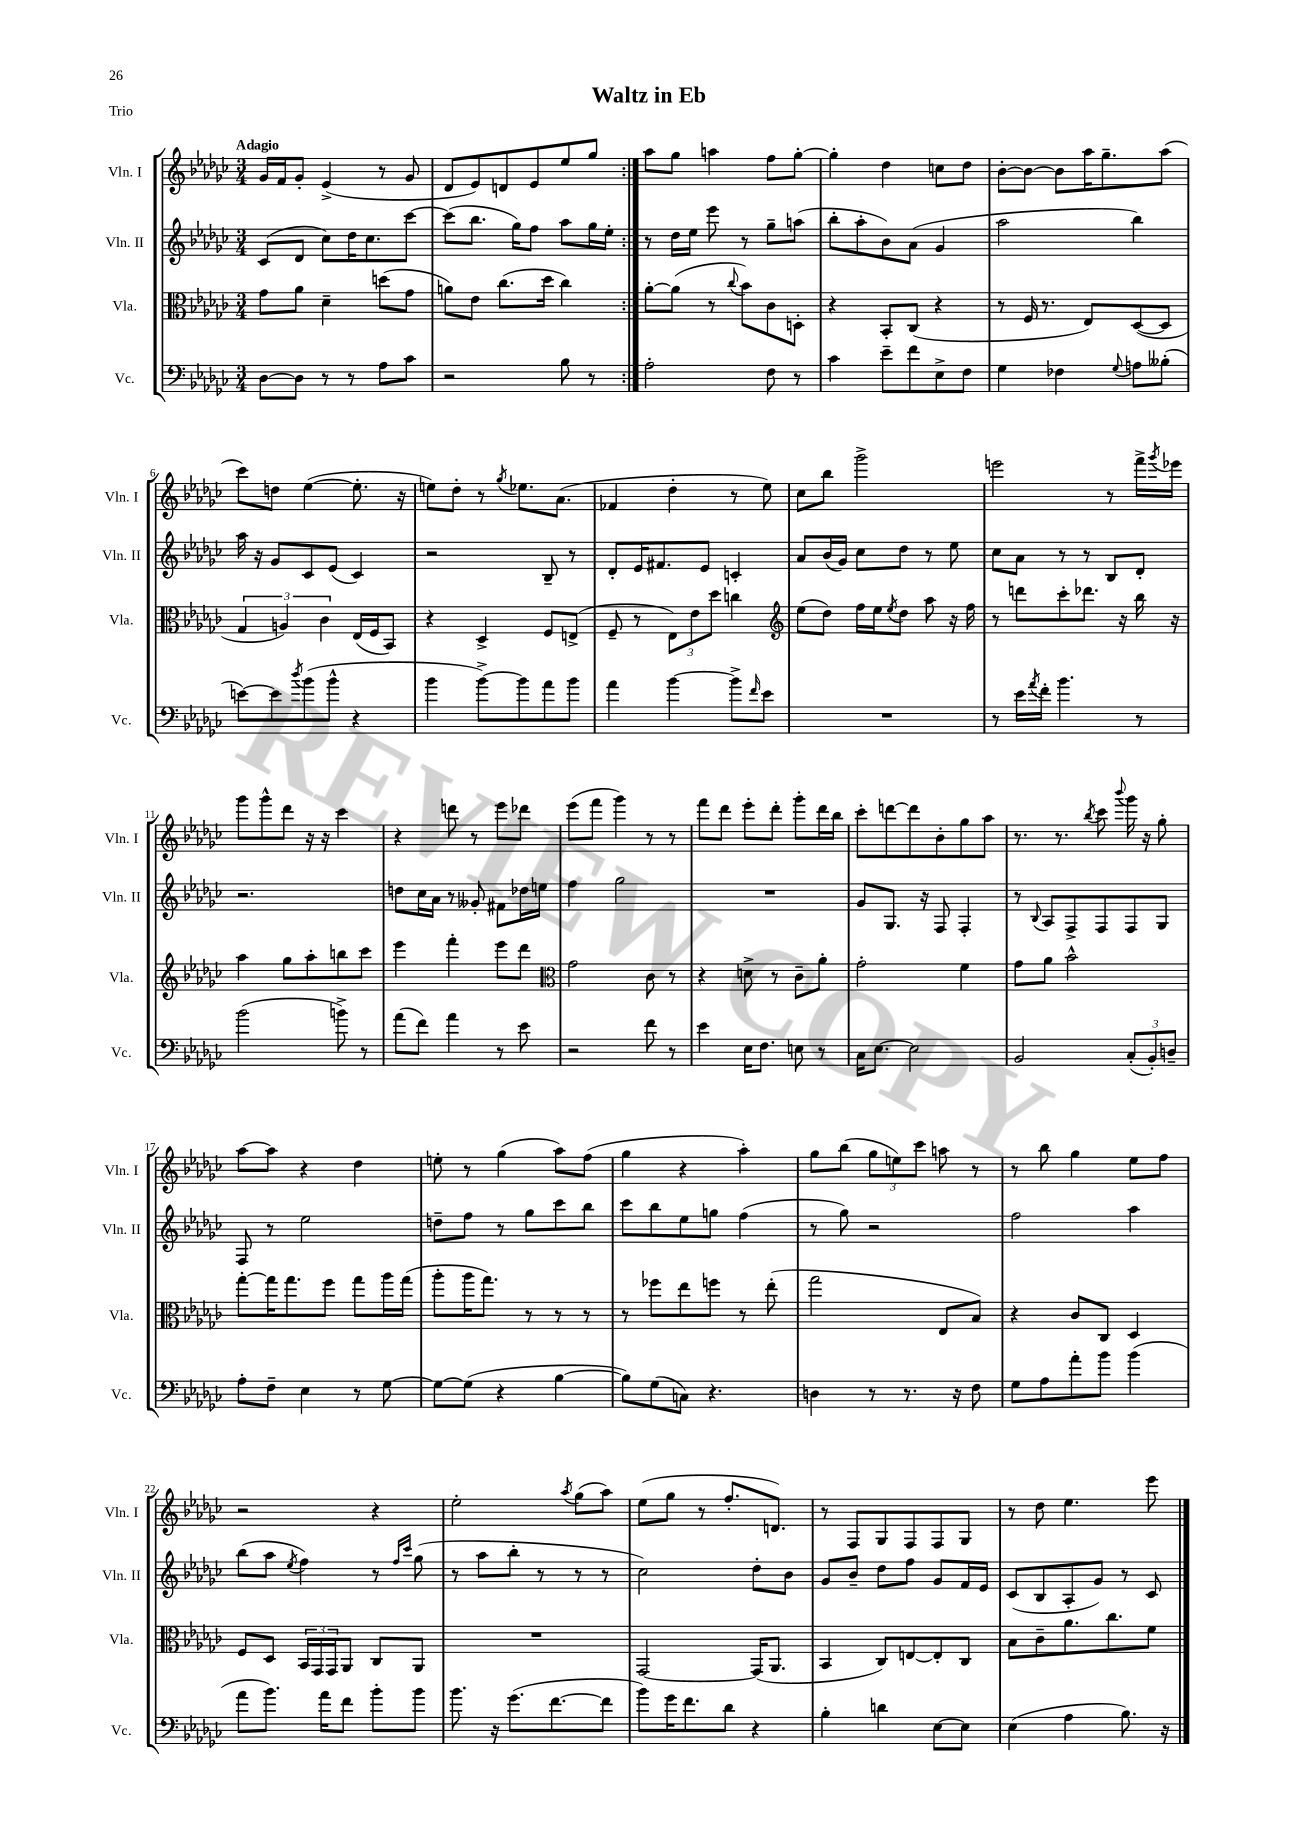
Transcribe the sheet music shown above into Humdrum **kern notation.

**kern	**kern	**kern	**kern
*part4	*part3	*part2	*part1
*staff4	*staff3	*staff2	*staff1
*I"Vc.	*I"Vla.	*I"Vln. II	*I"Vln. I
*I'Vc.	*I'Vla.	*I'Vln. II	*I'Vln. I
*clefF4	*clefC3	*clefG2	*clefG2
*k[b-e-a-d-g-c-]	*k[b-e-a-d-g-c-]	*k[b-e-a-d-g-c-]	*k[b-e-a-d-g-c-]
*M3/4	*M3/4	*M3/4	*M3/4
=1	=1	=1	=1
!	!	!	!LO:TX:a:B:t=Adagio
[8D-\L	8g-\L	(8c-/L	16g-/LL
.	.	.	16f/J
8D-\J]	8a-\J	8d-/J	8g-'/J
8r	4d-~\	8cc-\L)	(4e-^/
8r	.	16dd-\K	.
.	.	8.cc-\	.
8A-\L	(8ddn\L	.	8r
8c-\J	8g-\J	[8ccc-\J	8g-/
=2	=2	=2	=2
2r	8an\L)	(8ccc-\L]	8d-/L
.	8e-\J	8.bb-\J	8e-/)
.	(8.cc-\L	.	8dn/
.	.	16gg-\KL)	.
.	.	8ff\J	8e-/
.	16dd-\Jk	.	.
8B-\	4cc-\)	8aa-\L	8ee-/
8r	.	16gg-\L	8gg-/J
.	.	16ee-'\JJ	.
=3:|!	=3:|!	=3:|!	=3:|!
2A-'\	[8a-'\L	8r	8aa-\L
.	(8a-\J]	16dd-\LL	8gg-\J
.	.	16ee-\JJ	.
.	8r	8eee-\	4aan\
.	8qqcc-/	.	.
.	8b-\L)	8r	.
8F\	8c-\	8gg-~\L	8ff\L
8r	8Dn'\J	(8aan\J	[8gg-'\J
=4	=4	=4	=4
4c-\	4r	8bb-'\L	4gg-'\]
.	.	8aa-'\	.
8e-~\L	8BB-'/L	8b-\)	4dd-\
8f\	(8C-/J	(8a-\J	.
8E-^\	4r	4g-/	8ccn\L
8F\J	.	.	8dd-\J
=5	=5	=5	=5
4G-\	8r	2aa-\	[8b-'\L
.	16F/	.	8b-\J_
.	8.r	.	.
4F-X\	.	.	8b-\L]
.	8E-/L)	.	16aa-\K
.	.	.	8.gg-~\
8qqG-/	.	.	.
8An\L	([8D-/	4bb-\)	.
(8B--X'\J	8D-/J]	.	(8aa-\J
!!LO:LB:g=z
=6	=6	=6	=6
[8en\L)	6G-/	16aa-\	8ccc-\L)
.	.	16r	.
8e\]	.	8g-/L	8ddn\J
.	6An/)	.	.
8qdd-/	.	.	.
(8b-\	.	8c-/	([4ee-\
.	6c-\	.	.
8b-^^\J	.	(8e-/J	.
4r	(16E-/LL	4c-/)	8.ee-'\]
.	16F/J	.	.
.	8BB-/J)	.	.
.	.	.	16r
=7	=7	=7	=7
4b-\	4r	2r	8een\L)
.	.	.	8dd-'\J
[8b-^\L)	4D-^/	.	8r
.	.	.	8qgg-/
8b-\]	.	.	8.ee-X\L
8a-\	8F/L	8B-~/	.
.	.	.	(8.a-\J
8b-\J	(8En^/J	8r	.
=8	=8	=8	=8
4a-\	8F~/	8d-'/L	4f-X/
.	8r	16e-/K	.
.	.	8.f#X/	.
[4b-\	12E-\L)	.	4dd-'\
.	12e-\	.	.
.	.	8e-/J	.
.	12dd-\J	.	.
8b-^\L]	4ccn\	4cn'/	8r
16qqf/	.	.	.
8e-\J	.	.	8ee-\)
=9	=9	=9	=9
*	*clefG2	*	*
2.r	(8ee-\L	8a-/L	8cc-\L
.	8dd-\J)	(16b-/L	8bb-\J
.	.	16g-/JJ)	.
.	16ff\LL	8cc-\L	2ggg-^\
.	16ee-\J	.	.
.	8qee-/	.	.
.	8dd-\J	8dd-\J	.
.	8aa-\	8r	.
.	16r	8ee-\	.
.	16ff\	.	.
=10	=10	=10	=10
8r	8r	8cc-\L	2eeen\
16e-\LL	8dddn\L	8a-\J	.
8qa-/	.	.	.
16f'\JJ	.	.	.
4.b-\	8ccc-'\	8r	.
.	8.ddd-X\J	8r	.
.	.	8B-/L	8r
.	16r	.	.
8r	16bb-\	8d-'/J	16fff^\LL
.	.	.	8qggg-/
.	16r	.	16eee-X\JJ
!!LO:LB:g=z
=11	=11	=11	=11
(2b-\	4aa-\	2.r	8ggg-\L
.	.	.	8ggg-^^\
.	8gg-\L	.	8ddd-\J
.	8aa-'\	.	16r
.	.	.	16r
8bn^\)	8bbn\	.	4ccc-\
8r	8ccc-\J	.	.
=12	=12	=12	=12
(8a-\L	4eee-\	8ddn\L	4r
8f\J)	.	16cc-\L	.
.	.	16a-\JJ	.
4a-\	4fff'\	8r	8dddn\
.	.	8g--X'/	8r
8r	8eee-\L	8f#X\L	8eee-\L
8e-\	8ddd-\J	16dd-X\L	8ddd-X\J
.	.	16een\JJ	.
=13	=13	=13	=13
*	*clefC3	*	*
2r	2g-\	4ff\	(8eee-\L
.	.	.	8fff\J
.	.	2gg-\	4ggg-\)
8f\	8c-\	.	8r
8r	8r	.	8r
=14	=14	=14	=14
4e-\	4r	2.r	8fff\L
.	.	.	8ddd-\J
16E-\KL	8dn^\	.	8eee-'\L
8.F\J	.	.	.
.	8r	.	8ddd-'\J
8En\	8c-~\L	.	8ggg-'\L
8r	8a-'\J	.	16ddd-\L
.	.	.	16bb-\JJ
=15	=15	=15	=15
16C-\KL	2g-'\	8g-/L	8ccc-'\L
[8.E-\J	.	.	.
.	.	8.G-/J	[8dddn\
2E-\]	.	.	8ddd\]
.	.	16r	.
.	.	8F/	8b-'\
.	4f\	4F'/	8gg-\
.	.	.	8aa-\J
=16	=16	=16	=16
2BB-/	8g-\L	8r	8.r
.	.	8qqB-/	.
.	8a-\J	8A-/L	.
.	.	.	8.r
.	2b-^^\	8F^/	.
.	.	.	8qbb-/
.	.	8F/	8ccc-\
.	.	.	8qqbbb-/
(12C-'/L	.	8F/	16ggg-\
.	.	.	16r
12BB-'/)	.	.	.
.	.	8G-/J	8gg-'\
12Dn~/J	.	.	.
!!LO:LB:g=z
=17	=17	=17	=17
8A-'\L	[8gg-'\L	8F/	[8aa-\L
8F~\J	16gg-\K]	8r	8aa-\J]
.	8.gg-\	.	.
4E-\	.	2ee-\	4r
.	8ff\J	.	.
8r	8gg-\L	.	4dd-\
[8G-\	16aa-\L	.	.
.	(16gg-\JJ	.	.
=18	=18	=18	=18
8G-\L_	8aa-'\L	8ddn~\L	8een'\
(8G-\J]	16aa-\K	8ff\J	8r
.	8.gg-\J)	.	.
4r	.	8r	(4gg-\
.	8r	8gg-\L	.
[4B-\	8r	8ccc-\	8aa-\L)
.	8r	8bb-\J	(8ff\J
=19	=19	=19	=19
8B-\L])	8r	8ccc-\L	4gg-\
(8G-\	8ff-X\L	8bb-\	.
8Cn\J)	8ee-\	8ee-\	4r
4.r	8ffn\J	8ggn\J	.
.	8r	(4ff\	4aa-'\)
.	(8ee-'\	.	.
=20	=20	=20	=20
4Dn\	2gg-\	8r	8gg-\L
.	.	8gg-\)	(8bb-\J
8r	.	2r	12gg-\L
.	.	.	12een\)
8.r	.	.	.
.	.	.	12ccc-\J
.	8E-/L	.	8aan\
16r	.	.	.
8F\	8B-/J)	.	8r
=21	=21	=21	=21
8G-\L	4r	2ff\	8r
8A-\	.	.	8bb-\
8a-'\	8c-/L	.	4gg-\
8b-\J	8C-/J	.	.
(4b-\	4D-/	4aa-\	8ee-\L
.	.	.	8ff\J
!!LO:LB:g=z
=22	=22	=22	=22
8a-\L	8F/L	(8bb-\L	2r
8.b-\J)	8D-/J	8aa-\J	.
.	.	8qee-/	.
.	24BB-/LL	4ff\)	.
.	24GG-/	.	.
16a-\KL	.	.	.
.	24GG-/J	.	.
8f\J	8AA-/J	.	.
8b-'\L	8C-/L	8r	4r
.	.	16qqff/LL	.
.	.	16qqccc-/JJ	.
8b-\J	8AA-/J	(8gg-\	.
=23	=23	=23	=23
8.b-\	2.r	8r	2ee-'\
.	.	8aa-\L	.
16r	.	.	.
(8.g-\L	.	8bb-'\J	.
.	.	8r	.
[8.f\	.	.	.
.	.	.	8qaa-/
.	.	8r	(8gg-\L
8f\J]	.	8r	8aa-\J)
=24	=24	=24	=24
8b-\L)	[2GG-/	2cc-\)	(8ee-\L
16g-\K	.	.	8gg-\J
8.f\	.	.	.
.	.	.	8r
8d-\J	.	.	8.ff'/L
4r	(16GG-/KL]	8dd-'\L	.
.	8.AA-/J	.	8.dn/J)
.	.	8b-\J	.
=25	=25	=25	=25
4B-'\	4BB-/	8g-/L	8r
.	.	8b-~/J	8F/L
4dn\	8C-/L)	8dd-\L	8G-/
.	[8En/	8ff\J	8F/
[8E-\L	8E'/]	8g-/L	8F/
8E-\J]	8C-/J	16f/L	8G-/J
.	.	16e-/JJ	.
=26	=26	=26	=26
(4E-\	8B-\L	(8c-/L	8r
.	8c-~\	8B-/	8dd-\
4A-\	8.a-\	8A-'/	4.ee-\
.	.	8g-/J)	.
.	8.cc-\	.	.
8.B-\)	.	8r	.
.	8f\J	8c-/	8eee-\
16r	.	.	.
==	==	==	==
*-	*-	*-	*-
